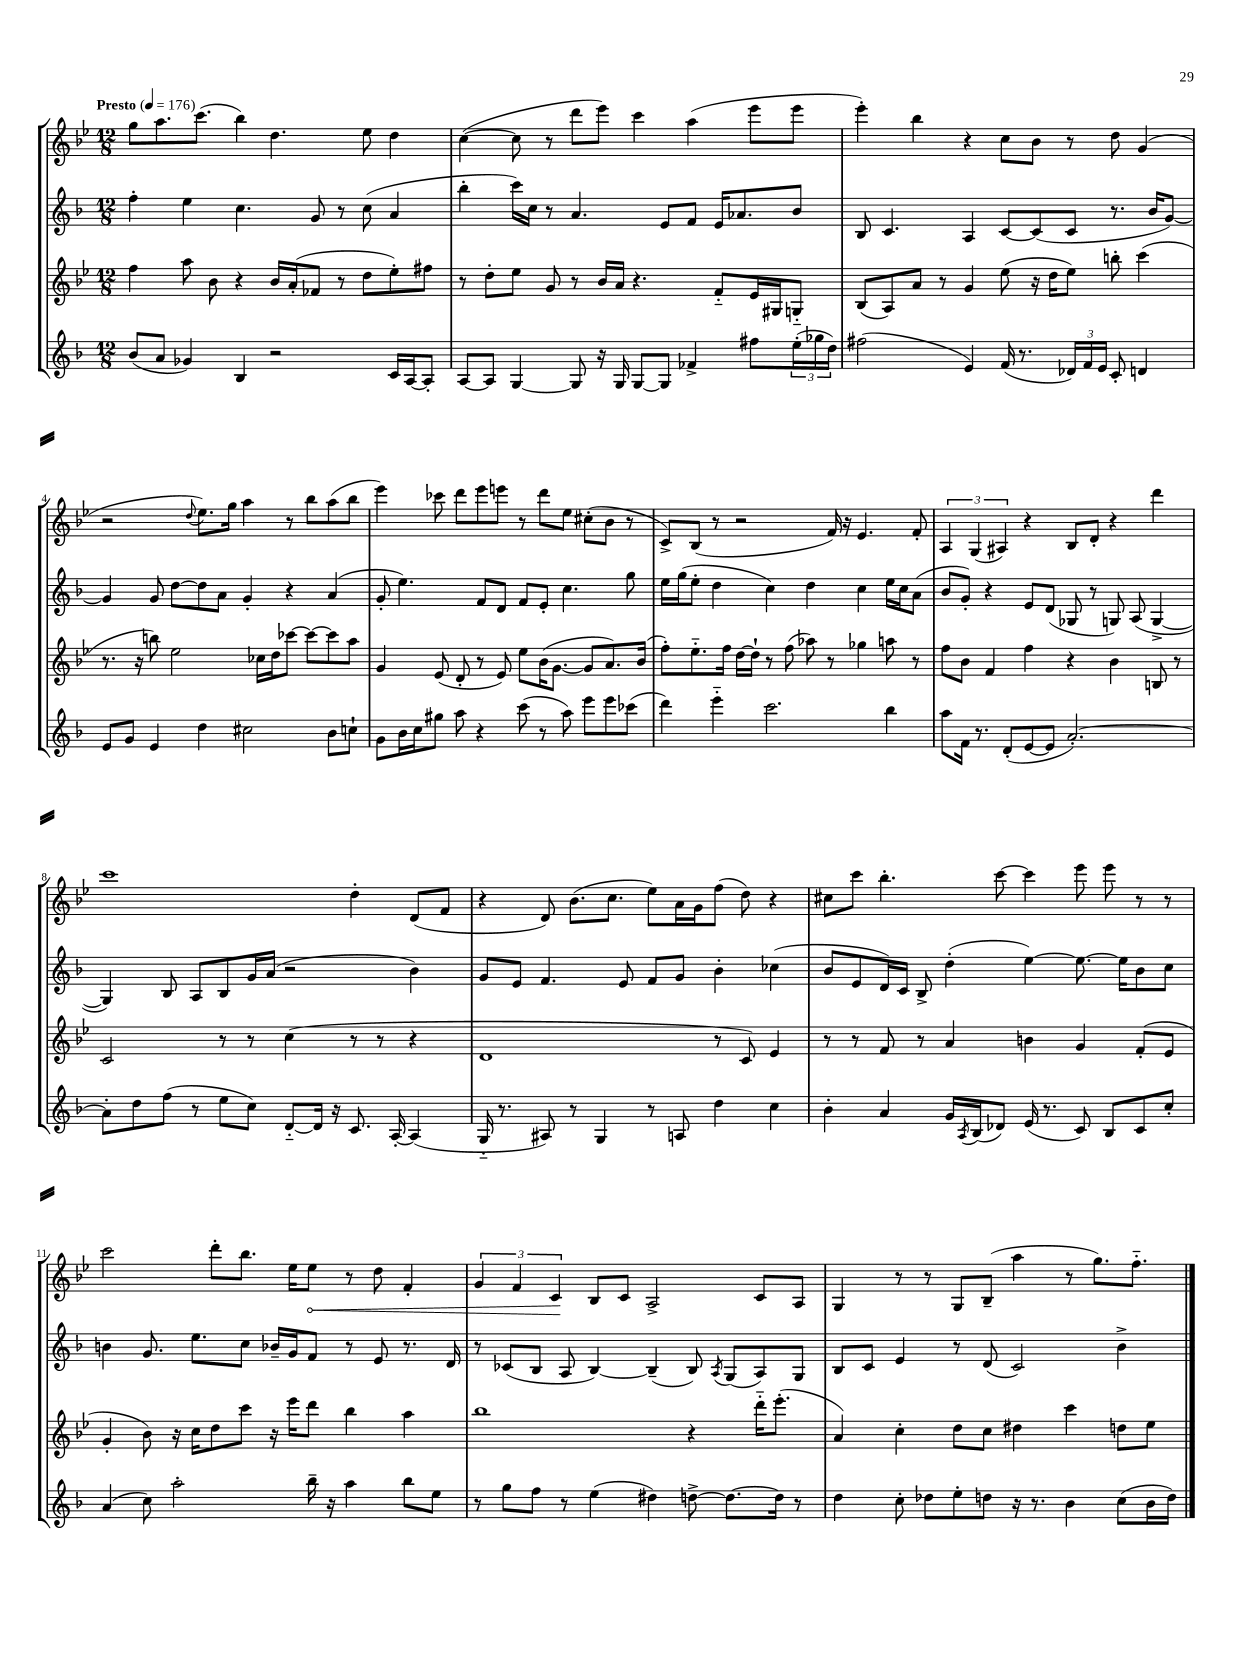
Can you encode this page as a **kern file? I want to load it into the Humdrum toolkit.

**kern	**kern	**kern	**kern
*staff4	*staff3	*staff2	*staff1
*clefG2	*clefG2	*clefG2	*clefG2
*k[b-]	*k[b-e-]	*k[b-]	*k[b-e-]
*M12/8	*M12/8	*M12/8	*M12/8
*MM176	*MM176	*MM176	*MM176
(8b-	4ff	4ff'	8gg
8a	.	.	8.aa
4g-)	8aa	4ee	.
.	.	.	(8.ccc
.	8b-	.	.
4B-	4r	4.cc	4bb-)
2r	16b-	.	4.dd
.	(16a'	.	.
.	8f-	8g	.
.	8r	8r	.
.	8dd	(8cc	8ee-
16c	8ee-')	4a	4dd
[16A	.	.	.
8A']	8ff#	.	.
=	=	=	=
[8A	8r	4bb-'	([4cc
8A]	8dd'	.	.
[4G	8ee-	16ccc)	8cc]
.	.	16cc	.
.	8g	8r	8r
8G]	8r	4.a	8ddd
16r	16b-	.	8eee-)
16G	16a	.	.
[8G	4.r	.	4ccc
8G]	.	8e	.
4f-^	.	8f	(4aa
.	8f'~	16e	.
.	.	8.a-	.
8ff#	16e-	.	8eee-
.	16G#	.	.
(24ee'	8G'~	8b-	8eee-
24gg-	.	.	.
24dd)	.	.	.
=	=	=	=
(2ff#	(8B-	8B-	4eee-')
.	8A)	4.c	.
.	8a	.	4bb-
.	8r	.	.
4e)	4g	4A	4r
(16f	(8ee-	[8c	8cc
8.r	.	.	.
.	16r	(8c]	8b-
.	16dd	.	.
24d-)	8ee-)	8c	8r
24f	.	.	.
24e	.	.	.
8c'	8bb'	8.r	8dd
4d	(4ccc	.	(4g
.	.	16b-	.
.	.	[8g)	.
=	=	=	=
8e	8.r	4g]	2r
8g	.	.	.
.	16r	.	.
4e	8bb)	8g	.
.	2ee-	[8dd	.
.	.	.	8qqdd
4dd	.	8dd]	8.ee-)
.	.	8a	.
.	.	.	16gg
2cc#	.	4g'	4aa
.	16cc-	.	.
.	16dd	.	.
.	[8ccc-	4r	8r
.	8ccc-_	.	8bb-
8b-	8ccc-]	(4a	(8aa
8cc`	8aa	.	8bb-
=	=	=	=
8g	4g	8g'	4eee-)
16b-	.	4.ee)	.
16cc	.	.	.
8gg#	(8e-	.	8ccc-
8aa	8d'	.	8ddd
4r	8r	8f	8eee-
.	8e-)	8d	8eee
(8ccc	8ee-	8f	8r
8r	(16b-	8e'	8ddd
.	[8.g	.	.
8aa)	.	4.cc	8ee-
8eee	8g]	.	(8cc#'
8eee	8.a)	.	8b-
(8ccc-	.	8gg	8r
.	(16b-	.	.
=	=	=	=
4ddd)	8ff')	16ee	8c^)
.	.	(16gg	.
.	8.ee-'~	8ee'	(8B-
4eee'~	.	4dd	8r
.	16ff	.	.
.	[16dd	.	2r
.	16dd`]	.	.
2.ccc	8r	4cc)	.
.	(8ff	.	.
.	8aa-)	4dd	.
.	8r	.	16f)
.	.	.	16r
.	4gg-	4cc	4.e-
4bb-	8aa	16ee	.
.	.	16cc	.
.	8r	(8a	8f'
=	=	=	=
8aa	8ff	8b-	6A
16f	8b-	8g')	.
.	.	.	(6G
8.r	.	.	.
.	4f	4r	.
.	.	.	6A#)
(8d'	.	.	.
[8e	4ff	8e	4r
8e]	.	(8d	.
[2.a')	4r	8G-	8B-
.	.	8r	8d'
.	4b-	8G)	4r
.	.	(8A	.
.	8B	[4G^	4ddd
.	8r	.	.
=	=	=	=
8a']	2c	4G])	1ccc
8dd	.	.	.
(8ff	.	8B-	.
8r	.	8A	.
8ee	8r	8B-	.
8cc)	8r	16g	.
.	.	(16a	.
[8d'~	(4cc	2r	.
16d]	.	.	.
16r	.	.	.
8.c	8r	.	4dd'
.	8r	.	.
[16A'	.	.	.
(4A]	4r	4b-)	(8d
.	.	.	8f
=	=	=	=
16G'~	1d	8g	4r
8.r	.	.	.
.	.	8e	.
8A#)	.	4.f	8d)
8r	.	.	(8.b-
4G	.	.	.
.	.	.	8.cc
.	.	8e	.
8r	.	8f	8ee-)
8A	.	8g	16a
.	.	.	16g
4dd	8r	4b-'	(8ff
.	8c)	.	8dd)
4cc	4e-	(4cc-	4r
=	=	=	=
4b-'	8r	8b-	8cc#
.	8r	8e	8ccc
4a	8f	16d)	4.bb-'
.	.	16c	.
.	8r	8B-^	.
16g	4a	(4dd'	.
8qA	.	.	.
(16B-	.	.	.
8d-)	.	.	[8ccc
(16e	4b	[4ee)	4ccc]
8.r	.	.	.
8c)	4g	8.ee_	8eee-
8B-	.	.	8eee-
.	.	16ee]	.
8c	(8f'	8b-	8r
8cc'	8e-	8cc	8r
=	=	=	=
(4a	4g'	4b	2ccc
8cc)	8b-)	8.g	.
2aa'	16r	.	.
.	16cc	8.ee	.
.	8dd	.	8ddd'
.	8ccc	8cc	8.bb-
.	16r	16b-~	.
.	16eee-	16g	16ee-
16bb-~	8ddd	8f	8ee-
16r	.	.	.
4aa	4bb-	8r	8r
.	.	8e	8dd
8bb-	4aa	8.r	4f'
8ee	.	.	.
.	.	16d	.
=	=	=	=
8r	1bb-	8r	6g
8gg	.	(8c-	.
.	.	.	6f
8ff	.	8B-	.
.	.	.	6c
8r	.	8A	.
(4ee	.	[4B-)	8B-
.	.	.	8c
4dd#)	.	(4B-~]	2A^
[8dd^	4r	8B-)	.
.	.	8qA	.
8.dd_	.	(8G	.
.	16ddd'~	8A)	8c
16dd]	(8.eee-'	.	.
8r	.	8G	8A
=	=	=	=
4dd	4a)	8B-	4G
.	.	8c	.
8cc'	4cc'	4e	8r
8dd-	.	.	8r
8ee'	8dd	8r	8G
8dd	8cc	(8d	(8B-~
16r	4dd#	2c)	4aa
8.r	.	.	.
4b-	4ccc	.	8r
.	.	.	8.gg)
(8cc	8dd	4b-^	.
.	.	.	8.ff'~
16b-	8ee-	.	.
16dd)	.	.	.
==	==	==	==
*-	*-	*-	*-
